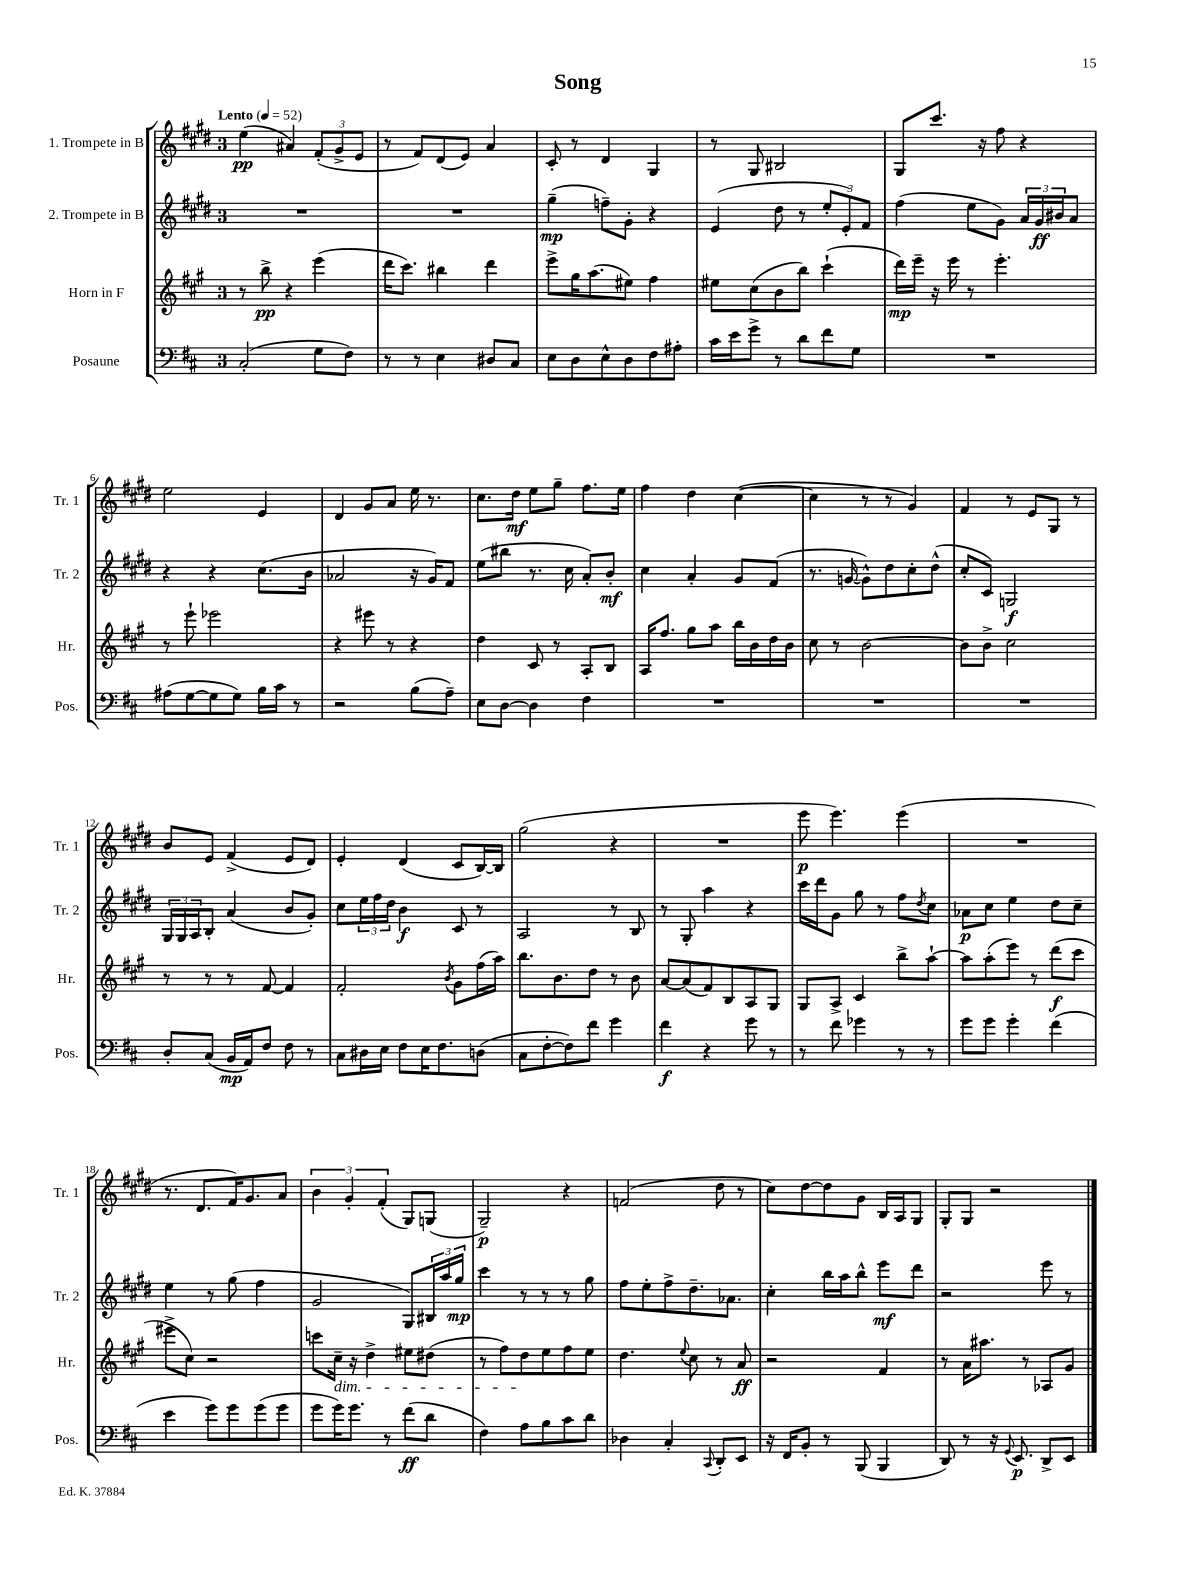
\header { title = "Song" }
<<
\new StaffGroup <<
\new Staff = "s0" \with { instrumentName = "1. Trompete in B" shortInstrumentName = "Tr. 1" } {
    \clef treble \key e \major \once \override Staff.TimeSignature.style = #'single-digit \time 3/4 \tempo "Lento" 4 = 52
    e''4\pp( ais'4) \tuplet 3/2 { fis'8-.( gis'8-> e'8 } |
    r8 fis'8) dis'8( e'8) a'4 |
    cis'8-. r8 dis'4 gis4 |
    r8 gis8 bis2 |
    gis8 cis'''8. r16 fis''8 r4 |
    e''2 e'4 |
    dis'4 gis'8 a'8 e''16 r8. |
    cis''8. dis''16\mf e''8 gis''8-- fis''8. e''16 |
    fis''4 dis''4 cis''4~( |
    cis''4 r8 r8 gis'4) |
    fis'4 r8 e'8 gis8 r8 |
    b'8 e'8 fis'4->( e'8 dis'8) |
    e'4-. dis'4( cis'8 b16~) b16 |
    gis''2( r4 |
    R2. |
    e'''8\p e'''4.) e'''4( |
    R2. |
    r8. dis'8. fis'16) gis'8. a'8 |
    \tuplet 3/2 { b'4 gis'4-. fis'4-.( } gis8) g8( |
    gis2--\p) r4 |
    f'2( dis''8 r8 |
    cis''8) dis''8~ dis''8 gis'8 b16 a16 gis8 |
    gis8-. gis8 r2 \bar "|." |
}
\new Staff = "s1" \with { instrumentName = "2. Trompete in B" shortInstrumentName = "Tr. 2" } {
    \clef treble \key e \major \once \override Staff.TimeSignature.style = #'single-digit \time 3/4
    R2. |
    R2. |
    gis''4--\mp( f''8--) gis'8-. r4 |
    e'4( dis''8 r8 \tuplet 3/2 { e''8-. e'8-.) fis'8 } |
    fis''4( e''8 gis'8) \tuplet 3/2 { a'16 gis'16\ff bis'16 } a'8 |
    r4 r4 cis''8.( b'16 |
    aes'2 r16 gis'16) fis'8 |
    e''8( bis''8 r8. cis''16 a'8-.) b'8-.\mf |
    cis''4 a'4-. gis'8 fis'8( |
    r8. g'16~ g'8-^) dis''8 cis''8-. dis''8-^( |
    cis''8-. cis'8) g2\f |
    \tuplet 3/2 { gis16 gis16 a16 } b8-. a'4( b'8 gis'8-.) |
    cis''8 \tuplet 3/2 { e''16 fis''16 dis''16 } b'4\f cis'8 r8 |
    a2 r8 b8 |
    r8 gis8-. a''4 r4 |
    cis'''16 dis'''16 gis'8 gis''8 r8 fis''8 \acciaccatura { dis''8 } cis''8 |
    aes'8\p cis''8 e''4 dis''8 cis''8-- |
    e''4 r8 gis''8( fis''4 |
    gis'2 gis8) \tuplet 3/2 { bis16 a''16 gis''16\mp } |
    cis'''4 r8 r8 r8 gis''8 |
    fis''8 e''8-. fis''8-> dis''8.-- aes'8. |
    cis''4-. b''16 a''16 b''8-^ e'''8\mf dis'''8 |
    r2 e'''8 r8 \bar "|." |
}
\new Staff = "s2" \with { instrumentName = "Horn in F" shortInstrumentName = "Hr." } {
    \clef treble \key a \major \once \override Staff.TimeSignature.style = #'single-digit \time 3/4
    r8 b''8->\pp r4 e'''4( |
    d'''16 cis'''8.) bis''4 d'''4 |
    e'''8-> gis''16 a''8.( eis''8) fis''4 |
    eis''8 cis''8( b'8 b''8) cis'''4-!( |
    d'''16\mp) e'''16-- r16 e'''16 r8 e'''4.-. |
    r8 e'''8-! ees'''2 |
    r4 eis'''8 r8 r4 |
    d''4 cis'8 r8 a8-. b8 |
    a16 fis''8. gis''8 a''8 b''16 b'16 d''16 b'16 |
    cis''8 r8 b'2~ |
    b'8 b'8-> cis''2 |
    r8 r8 r8 fis'8~ fis'4 |
    fis'2-. \acciaccatura { b'8 } gis'8 fis''16( a''16) |
    b''8. b'8. d''8 r8 b'8 |
    a'8~ a'8( fis'8) b8 a8 gis8 |
    gis8 a8-> cis'4 b''8-> a''8~-! |
    a''8 a''8-.( e'''8) r8 d'''8\f( cis'''8 |
    eis'''8-> cis''8) r2 |
    c'''8 cis''16--\dim r16 d''4-> eis''8 dis''8( |
    r8 fis''8) d''8\! e''8 fis''8 e''8 |
    d''4. \appoggiatura { e''8 } cis''8 r8 a'8\ff |
    r2 fis'4 |
    r8 a'16 ais''8. r8 aes8 gis'8 \bar "|." |
}
\new Staff = "s3" \with { instrumentName = "Posaune" shortInstrumentName = "Pos." } {
    \clef bass \key d \major \once \override Staff.TimeSignature.style = #'single-digit \time 3/4
    cis2-.( g8 fis8) |
    r8 r8 e4 dis8 cis8 |
    e8 d8 e8-^ d8 fis8 ais8-. |
    cis'16 e'16 g'8-> r8 d'8 fis'8 g8 |
    R2. |
    ais8( g8~ g8 g8) b16 cis'16 r8 |
    r2 b8( a8--) |
    e8 d8~ d4 fis4 |
    R2. |
    R2. |
    R2. |
    d8-. cis8( b,16\mp a,16) fis8 fis8 r8 |
    cis8 dis16 e16 fis8 e16 fis8. d8( |
    cis8 fis8~-. fis8) fis'8 g'4 |
    fis'4\f r4 g'8 r8 |
    r8 fis'8 ges'4 r8 r8 |
    g'8 g'8 g'4-. fis'4( |
    e'4 g'8) g'8 g'8( g'8 |
    g'8 g'16) g'8. r8 fis'8\ff( d'8 |
    fis4) a8 b8 cis'8 d'8 |
    des4 cis4-. \appoggiatura { cis,8 } d,8-. e,8 |
    r16 fis,16 b,8-. r8 b,,8( b,,4 |
    d,8) r8 r16 \appoggiatura { g,8 } e,8.\p d,8-> e,8 \bar "|." |
}
>>
>>
